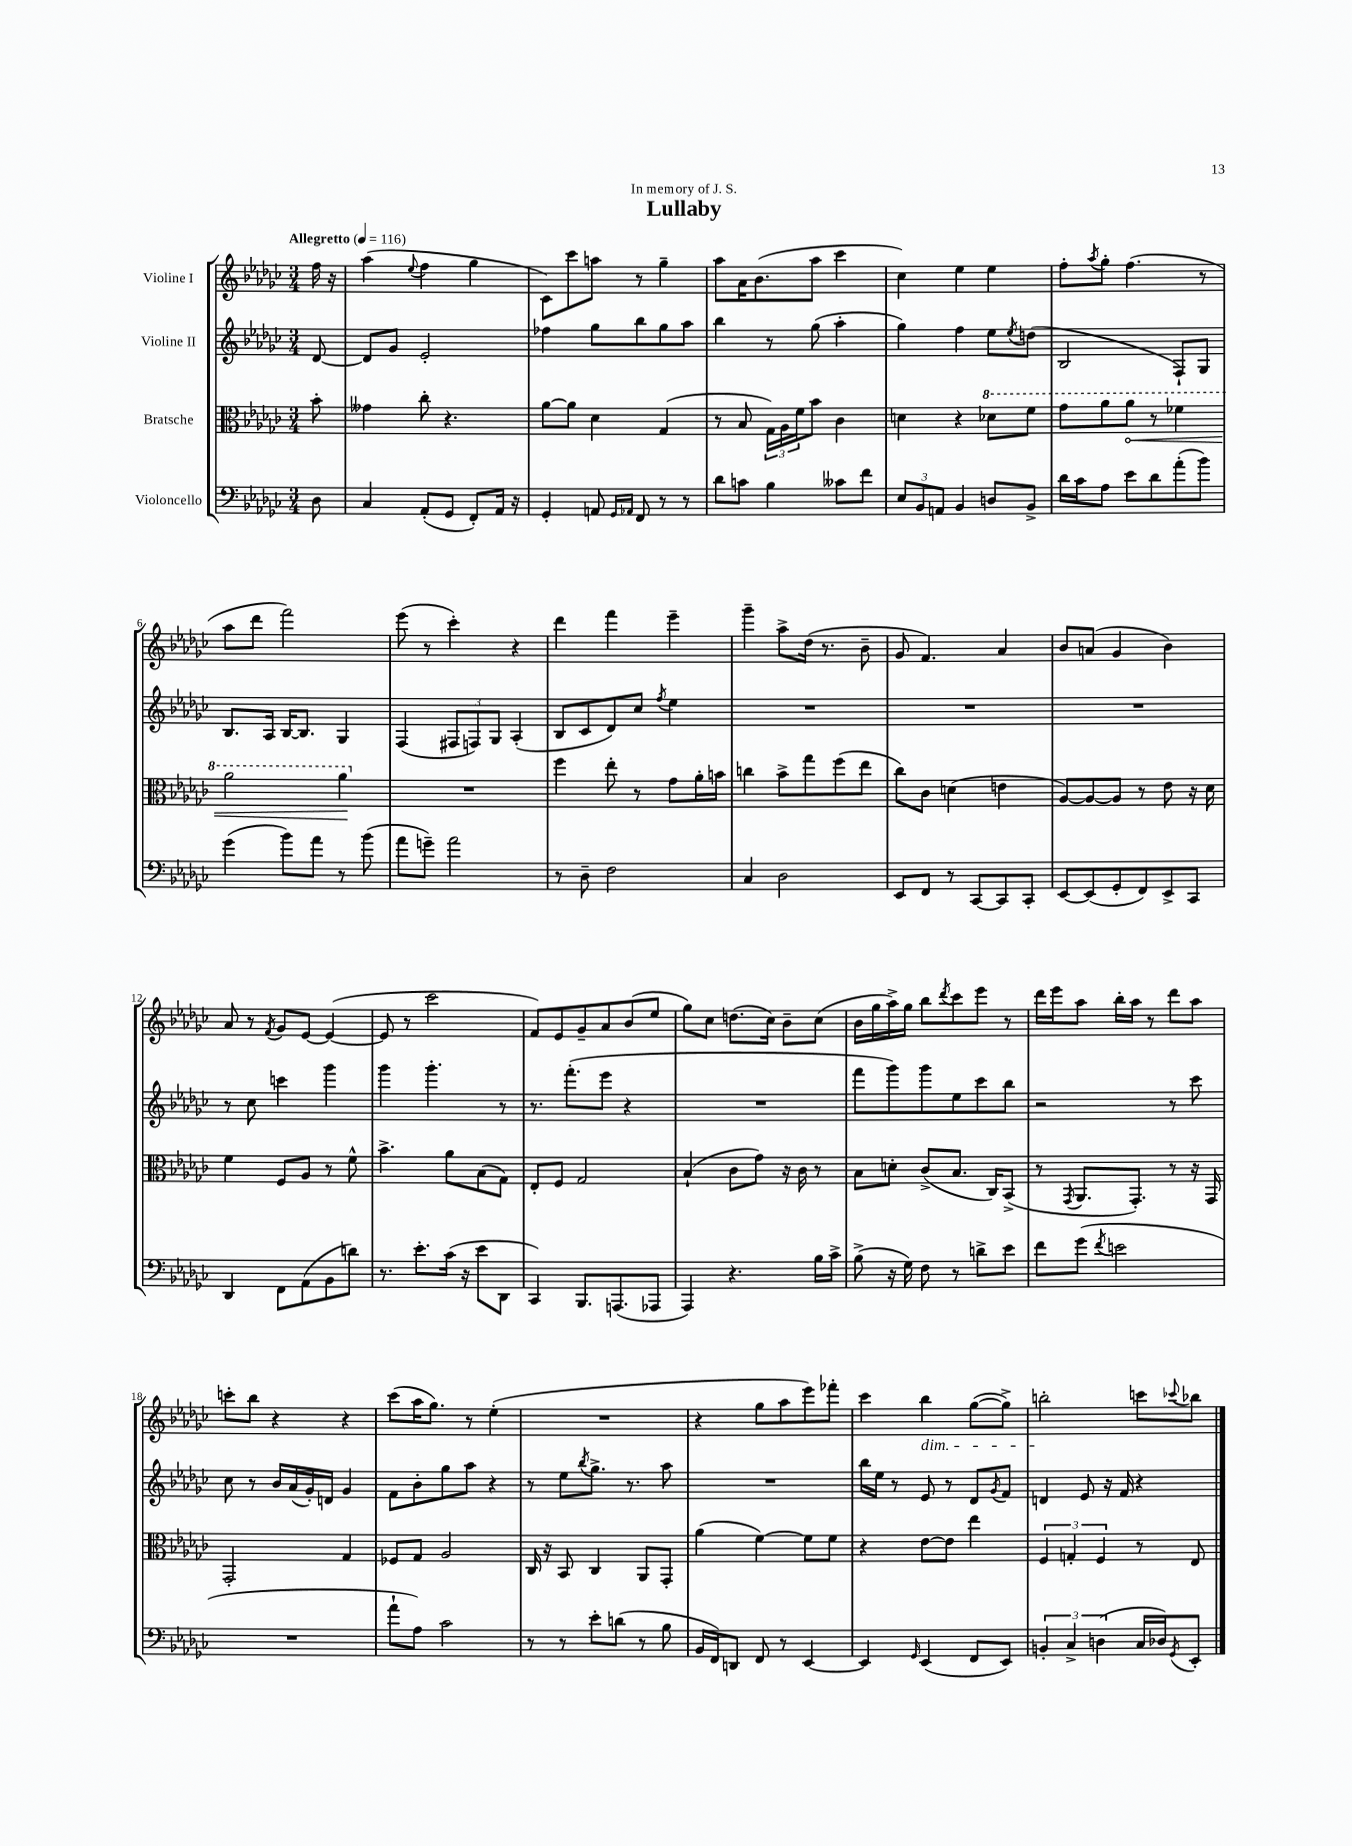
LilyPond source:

\header { title = "Lullaby" dedication = "In memory of J. S." }
<<
\new StaffGroup <<
\new Staff = "s0" \with { instrumentName = "Violine I" } {
    \clef treble \key ges \major \numericTimeSignature \time 3/4 \partial 8 \tempo "Allegretto" 4 = 116
    f''16 r16 |
    aes''4( \appoggiatura { ees''8 } f''4 ges''4 |
    ces'8) ces'''8 a''8 r8 ges''4-- |
    aes''8 aes'16 bes'8.( aes''8 ces'''4 |
    ces''4) ees''4 ees''4 |
    f''8-. \acciaccatura { aes''8 } ges''8-. f''4.( r8 |
    aes''8 des'''8 f'''2) |
    ees'''8( r8 ces'''4-.) r4 |
    des'''4 f'''4 ees'''4-- |
    ges'''4-- aes''8-> des''16( r8. bes'8-- |
    ges'8 f'4.) aes'4 |
    bes'8 a'8( ges'4 bes'4) |
    aes'8 r8 \acciaccatura { f'8 } ges'8 ees'8~ ees'4~( |
    ees'8 r8 ces'''2 |
    f'8) ees'8 ges'8-- aes'8 bes'8( ees''8 |
    ges''8) ces''8 d''8.( ces''16) bes'8-- ces''8( |
    bes'16 ges''16 aes''16->) ges''16 bes''8 \acciaccatura { des'''8 } ces'''8 ees'''8 r8 |
    des'''16 ees'''16 aes''8 bes''16-. aes''16 r8 des'''8 aes''8 |
    c'''8-. bes''8 r4 r4 |
    ces'''8( aes''16 ges''8.) r8 ees''4-.( |
    R2. |
    r4 ges''8 aes''8 ees'''8) fes'''8-. |
    ces'''4 bes''4\dim ges''8~( ges''8->) |
    b''2-.\! c'''8 \appoggiatura { ces'''8 } bes''8 \bar "|." |
}
\new Staff = "s1" \with { instrumentName = "Violine II" } {
    \clef treble \key ges \major \numericTimeSignature \time 3/4 \partial 8
    des'8~ |
    des'8 ges'8 ees'2-. |
    fes''4 ges''8 bes''8 ges''8 aes''8 |
    bes''4 r8 ges''8( aes''4-. |
    ges''4) f''4 ees''8 \acciaccatura { ees''8 } d''8( |
    bes2 f8-!) ges8 |
    bes8. aes16 bes16~ bes8. ges4 |
    f4( \tuplet 3/2 { fis8 f8) ges8 } aes4-.( |
    bes8 ces'8 des'8) ces''8 \acciaccatura { f''8 } ees''4 |
    R2. |
    R2. |
    R2. |
    r8 ces''8 c'''4 ges'''4 |
    ges'''4 ges'''4.-. r8 |
    r8. f'''8.-.( ees'''8 r4 |
    R2. |
    f'''8 ges'''8) ges'''8 ees''8 ces'''8 bes''8 |
    r2 r8 ces'''8 |
    ces''8 r8 bes'16 aes'16( ges'16-.) d'16 ges'4 |
    f'8 bes'8-. ges''8 aes''8 r4 |
    r8 ees''8 \acciaccatura { bes''8 } ges''8.-> r8. aes''8 |
    R2. |
    bes''16 ees''16 r8 ees'8 r8 des'8 \acciaccatura { ges'8 } f'8 |
    d'4 ees'8 r16 f'16 r4 \bar "|." |
}
\new Staff = "s2" \with { instrumentName = "Bratsche" } {
    \clef alto \key ges \major \numericTimeSignature \time 3/4 \partial 8
    bes'8-. |
    geses'4 ces''8-. r4. |
    aes'8~ aes'8 des'4 ges4( |
    r8 bes8 \tuplet 3/2 { ges16) aes16 f'16 } bes'8 ces'4 |
    d'4 r4 \ottava #1 des''!8 f''8 |
    ges''8 aes''8 \once \override Hairpin.circled-tip = ##t aes''8\< r8 fes''4 |
    aes''2 aes''4\! \ottava #0 |
    R2. |
    f''4 ees''8-. r8 ges'8 aes'16-. b'16 |
    c''4 bes'8-> ges''8 f''8( ees''8 |
    ces''8) ces'8 d'4( e'4 |
    aes8~) aes8~ aes8 r8 ees'8 r16 des'16 |
    f'4 f8 aes8 r8 f'8-^ |
    bes'4.-> aes'8 bes8( ges8) |
    ees8-. f8 ges2 |
    bes4-!( ces'8 ges'8) r16 ces'16 r8 |
    bes8 d'8-. ces'8->( bes8. ces16) bes,8->( |
    r8 \acciaccatura { ges,8 } aes,8. ges,8.-.) r8 r16 ges,16 |
    ges,2-. ges4 |
    fes8 ges8 aes2 |
    ces16 r16 bes,8 ces4 aes,8 ges,8-. |
    aes'4( f'4~) f'8 f'8 |
    r4 ees'8~ ees'8 ees''4 |
    \tuplet 3/2 { f4 g4-. f4 } r8 ees8 \bar "|." |
}
\new Staff = "s3" \with { instrumentName = "Violoncello" } {
    \clef bass \key ges \major \numericTimeSignature \time 3/4 \partial 8
    des8 |
    ces4 aes,8-.( ges,8 f,8-.) aes,16 r16 |
    ges,4-. a,8 \grace { ges,16 aes,16 } f,8 r8 r8 |
    des'8 c'8 bes4 ceses'8 f'8 |
    \tuplet 3/2 { ees8 bes,8 a,8 } bes,4 d8 bes,8-> |
    des'16 ces'16 aes8 ees'8 des'8 aes'8-.( bes'8) |
    ges'4( bes'8) aes'8 r8 bes'8( |
    aes'8 g'8--) aes'2 |
    r8 des8-- f2 |
    ces4 des2 |
    ees,8 f,8 r8 ces,8~ ces,8 ces,8-. |
    ees,8~ ees,8( ges,8-. f,8) ees,8-> ces,8 |
    des,4 f,8 aes,8( bes,8 d'8) |
    r8. ees'8.-. ces'16( r16 ees'8 des,8 |
    ces,4) bes,,8. a,,8.( aes,,8 |
    aes,,4) r4. bes16 ces'16-> |
    bes8->( r16 ges16) f8 r8 d'8-> ees'8 |
    f'8 ges'8( \acciaccatura { f'8 } e'2 |
    R2. |
    aes'8-! aes8) ces'2 |
    r8 r8 ees'8-. d'8( r8 bes8 |
    bes,16 f,16) d,8 f,8 r8 ees,4~ |
    ees,4 \grace { ges,16 } ees,4( f,8 ees,8) |
    \tuplet 3/2 { b,4-. ces4-> d4( } ces16 des16) \acciaccatura { ges,8 } ees,8-. \bar "|." |
}
>>
>>
